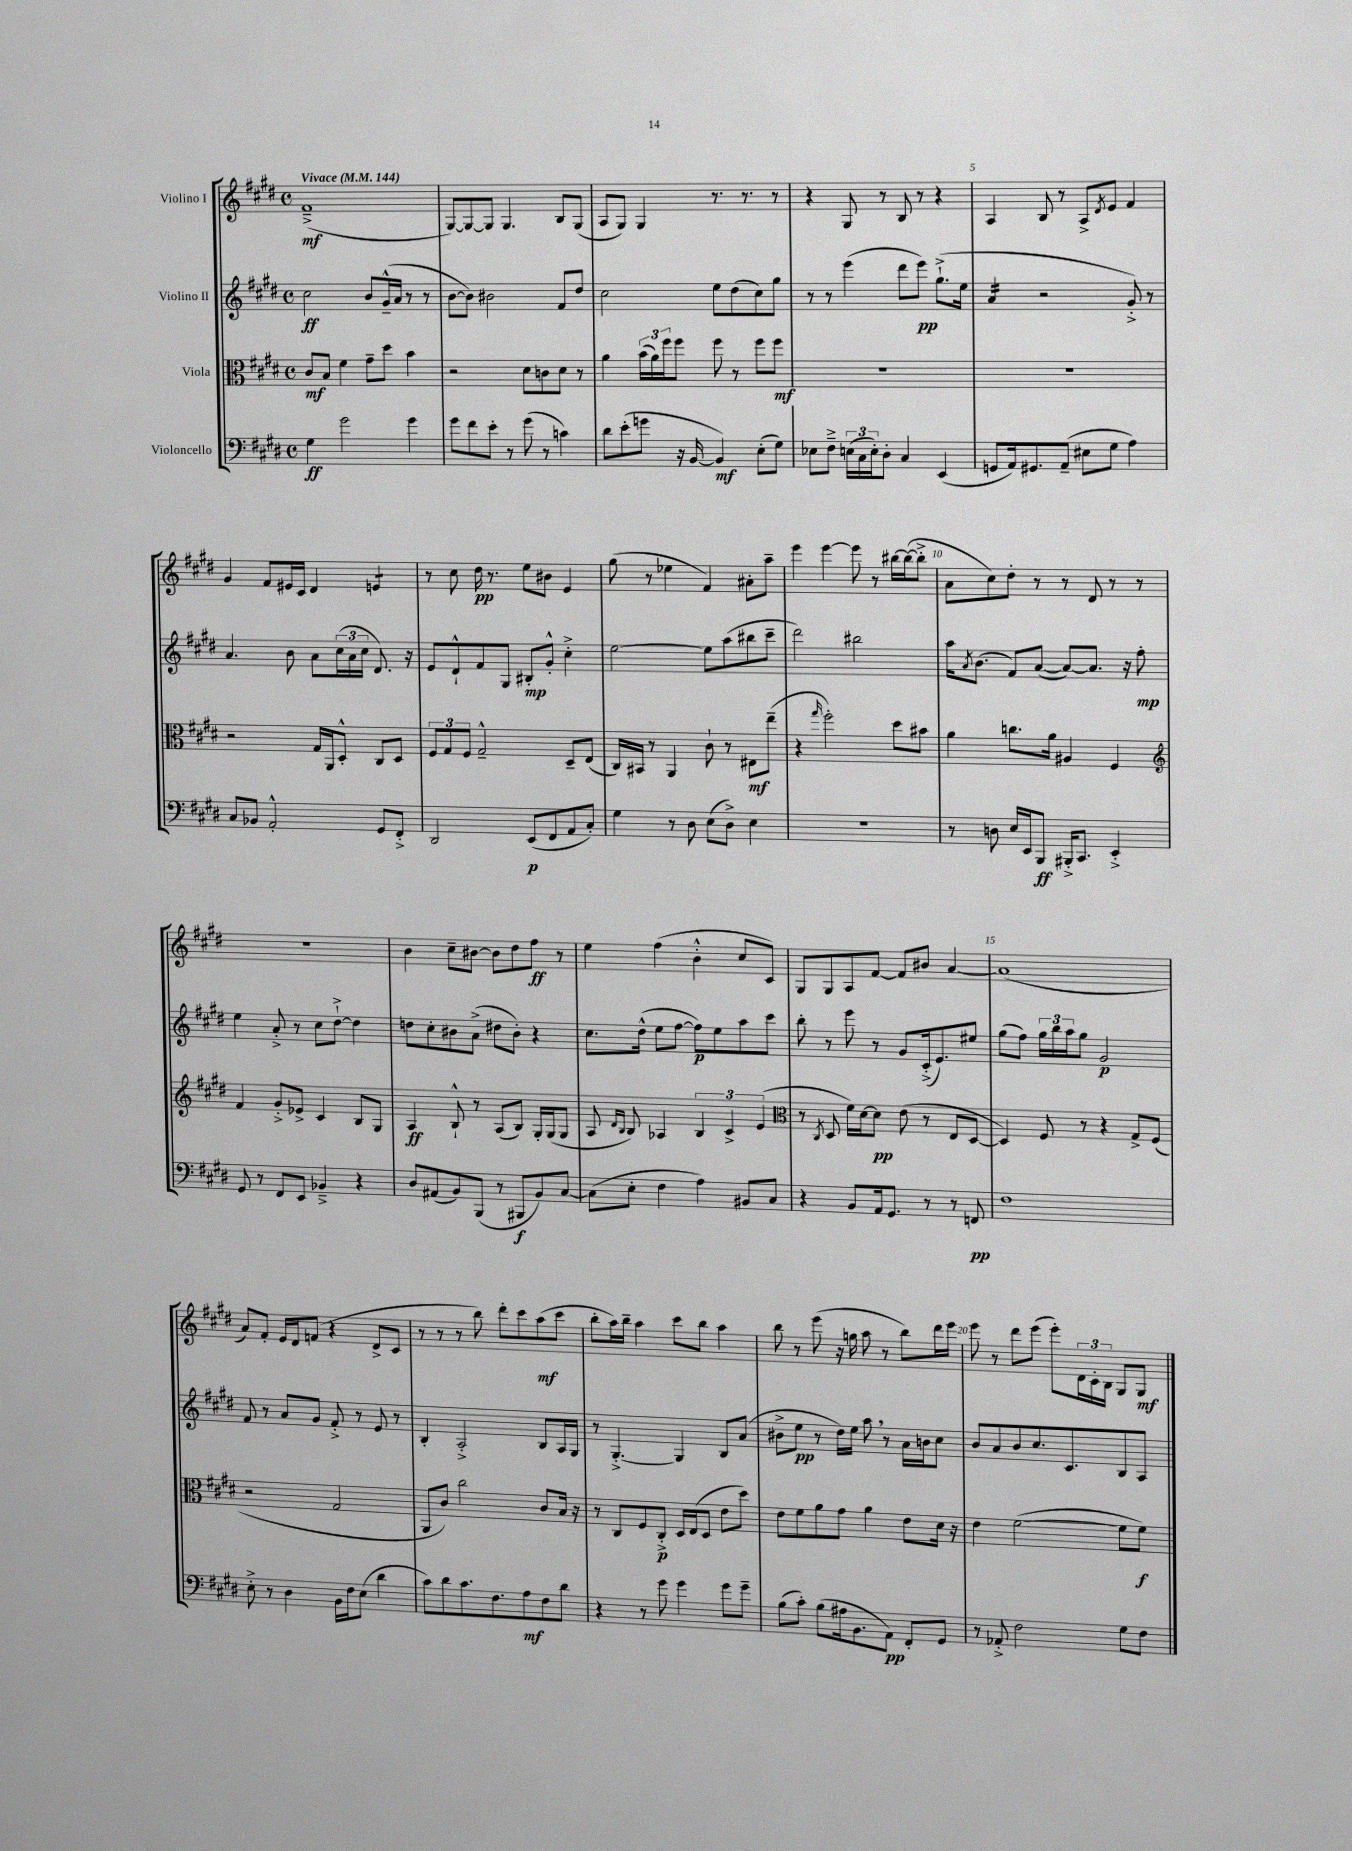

**kern	**kern	**kern	**kern
*staff4	*staff3	*staff2	*staff1
*clefF4	*clefC3	*clefG2	*clefG2
*k[f#c#g#d#]	*k[f#c#g#d#]	*k[f#c#g#d#]	*k[f#c#g#d#]
*M4/4	*M4/4	*M4/4	*M4/4
*met(c)	*met(c)	*met(c)	*met(c)
*MM144	*MM144	*MM144	*MM144
4G#	8c#	2cc#	(1f#~^
.	8B	.	.
2g#	4f#	.	.
.	8g#~	8b	.
.	8dd#	(16g#~^^	.
.	.	16a	.
4g#	4b	8r	.
.	.	8r	.
=	=	=	=
8g#	2r	[8b	[8G#)
8f#	.	8b])	8G#_
8e'	.	2b#	8G#]
8r	.	.	4.G#
(8g#	8d#	.	.
8r	8c	.	.
4c)	8d#	8f#	8B
.	8r	8dd#	(8G#
=	=	=	=
8d#	4a	2cc#	8A
(8e'	.	.	8G#)
8g	(24b	.	4G#
.	24a)	.	.
.	24ff#	.	.
16r	8ff#	.	.
[16BB	.	.	.
4BB])	8ff#	8ee	8.r
.	8r	(8dd#	.
.	.	.	8.r
(8E'	8ff#	8cc#)	.
8G#)	8ff#	8gg#	8r
=	=	=	=
8E-	1r	8r	4r
8F#~^	.	8r	.
(24E	.	(4eee	8G#
24C#	.	.	.
24E')	.	.	.
8D#'	.	.	8r
4C#	.	8ddd#	8B
.	.	8eee)	8r
(4EE	.	(8.gg#`^	4r
.	.	16ee	.
=	=	=	=
8GG	1r	4a	4A
16AA)	.	.	.
8.GG#	.	.	.
.	.	2r	8B
(8AA~	.	.	8r
8E#	.	.	8A^
.	.	.	8qd#
8G#	.	.	8e
4A)	.	8g#'^)	4f#
.	.	8r	.
=	=	=	=
8C#	2r	4.a	4g#
8BB-	.	.	.
2AA'^^	.	.	8f#
.	.	8b	16e#
.	.	.	16c#
.	16G#	8a	4d#
.	16AA	.	.
.	8D#'^^	(24cc#	.
.	.	24a	.
.	.	24cc#	.
8GG#	8C#	8.d#)	4e
8FF#'^	8D#	.	.
.	.	16r	.
=	=	=	=
2DD#	12F#	8e	8r
.	12G#	.	.
.	.	8d#`^^	8cc#
.	12F#	.	.
.	2G#~^^	8f#	16dd#
.	.	.	8.r
.	.	8G#	.
(8EE	.	8B#'	8ee
8FF#	.	8g#'^^	8b#
8AA	8D#~	4cc#'^	4e
8C#')	(8E	.	.
=	=	=	=
4G#	16C#)	[2ee	(8gg#
.	16BB#	.	.
.	8r	.	8r
8r	4AA	.	4ee-
8D#	.	.	.
(8E	8c#`	8ee]	4f#)
8D#^)	8r	(8aa	.
4E	8E#	8bb#	8a#'
.	(8ee~	8ccc#~	8aa~
=	=	=	=
1r	4r	2ddd#)	4eee
.	16qqgg#	.	.
.	2ff#')	.	[4eee
.	.	2bb#	8eee]
.	.	.	8r
.	8dd#	.	[16bb#
.	.	.	(16bb#_
.	8b#	.	8bb#'^]
=	=	=	=
8r	4a	16aa	8a
.	.	8qa	.
.	.	(8.b	.
8D	.	.	8cc#)
16E	8.cc	8f#)	8dd#'
16EE	.	.	.
8BBB	.	([8a	8r
.	16a	.	.
16BBB#'^	4A#	8a_)	8r
8.CC#	.	.	.
.	.	8.a]	8d#
4EE'^	4F#	.	8r
.	.	16r	.
.	.	8ff#'	8r
=	=	=	=
*	*clefG2	*	*
8GG#	4f#	4ee	1r
8r	.	.	.
8FF#	8g#'^	8a'^	.
8EE	8e-^	8r	.
4BB-~^	4c#	8cc#	.
.	.	[8dd#`^	.
4r	8B	4dd#]	.
.	8G#	.	.
=	=	=	=
8D#	4A	8dd	4b
(8AA#	.	8cc#'	.
8BB)	8B`^^	8b#	8cc#~
(8BBB	8r	(8a^	[8b#
8r	(8A	8dd#	8b#]
8BBB#	8B)	8b#')	8dd#
8BB)	16G#'	4r	8ff#
.	(16G#	.	.
[8C#	8G#	.	8r
=	=	=	=
(8C#]	8A	8.cc#	4ee
.	16qqd#	.	.
.	16qqB	.	.
8E'	8B)	.	.
.	.	(16dd#^^	.
4F#	4A-	8ee	(4ff#
.	.	[8ff#	.
4A)	6B	8ff#])	4b'^^
.	.	8ee	.
.	6c#^	.	.
8BB#	.	8aa	8cc#
.	(6e	.	.
8C#	.	8ccc#	8c#)
=	=	=	=
*	*clefC3	*	*
4r	8r	8bb'	8G#
.	8qC#	.	.
.	8D#	8r	8G#
8BB	16f#)	8eee	8A
.	[16d#	.	.
16AA	8d#]	8r	[8f#
8.GG#	.	.	.
.	(8e	8g#	8f#]
8r	8r	(16c#'^	8b#
.	.	8.e)	.
8r	8E	.	[4a
8FF	[8D#	8ee#	.
=	=	=	=
1F#	4D#])	(8gg#	(1a]
.	.	8ff#)	.
.	8F#	24gg#	.
.	.	24bb	.
.	.	24aa	.
.	8r	8gg#	.
.	4r	2g#	.
.	8G#^	.	.
.	(8F#	.	.
=	=	=	=
8E'^	2r	8f#	8a)
8r	.	8r	8f#'
4D#	.	8a	16e
.	.	.	16d#
.	.	8g#	(8f
16BB	2G#	8f#'^	4r
16F#	.	.	.
(8E	.	8r	.
4d#	.	8e	8d#^
.	.	8r	8c#
=	=	=	=
8c#)	8AA	4B'	8r
8d#	8c#)	.	8r
8.c#	2cc#	2A'^	8r
.	.	.	8bb)
8.F#	.	.	.
.	.	.	8ddd#'
8A	.	.	8ccc#
8F#	8c#	8B	(8aa
8d#	16B	16A	8ccc#
.	16r	16G#	.
=	=	=	=
4r	8r	8r	8bb'
.	8C#	[4.G#'^	16aa)
.	.	.	16bb~
8r	8F#	.	4aa
8g#	8C#'^	.	.
4g#	16D#	4G#]	8ccc#
.	(16E	.	.
.	8D#	.	8bb
8g#	8e	8B	4aa
8g#~	8dd#)	(8a	.
=	=	=	=
(8B	8e	8b#^	8bb
8c#')	8f#	8ee	8r
(8B	8a	8r	(8eee
16A#	8g#	16dd#)	16r
8.BB	.	16ee	16gg
.	4a	8aa	8aa
8AA)	.	8r	8r
8FF#'	8e	16a	8bb)
.	.	16b	.
8GG#	16d#	8cc#	16ddd#
.	16r	.	16eee
=	=	=	=
8r	4e	8b	8eee
8AA-'^	.	8a	8r
2F#	([2f#	8b	8ddd#
.	.	8.cc#	(8eee
.	.	.	8eee')
.	.	8.c#	.
.	.	.	24d#
.	.	.	24c#'
.	.	.	24B
8G#	8f#]	8B	8G#
8F#	8f#)	8A	8G#
==	==	==	==
*-	*-	*-	*-
